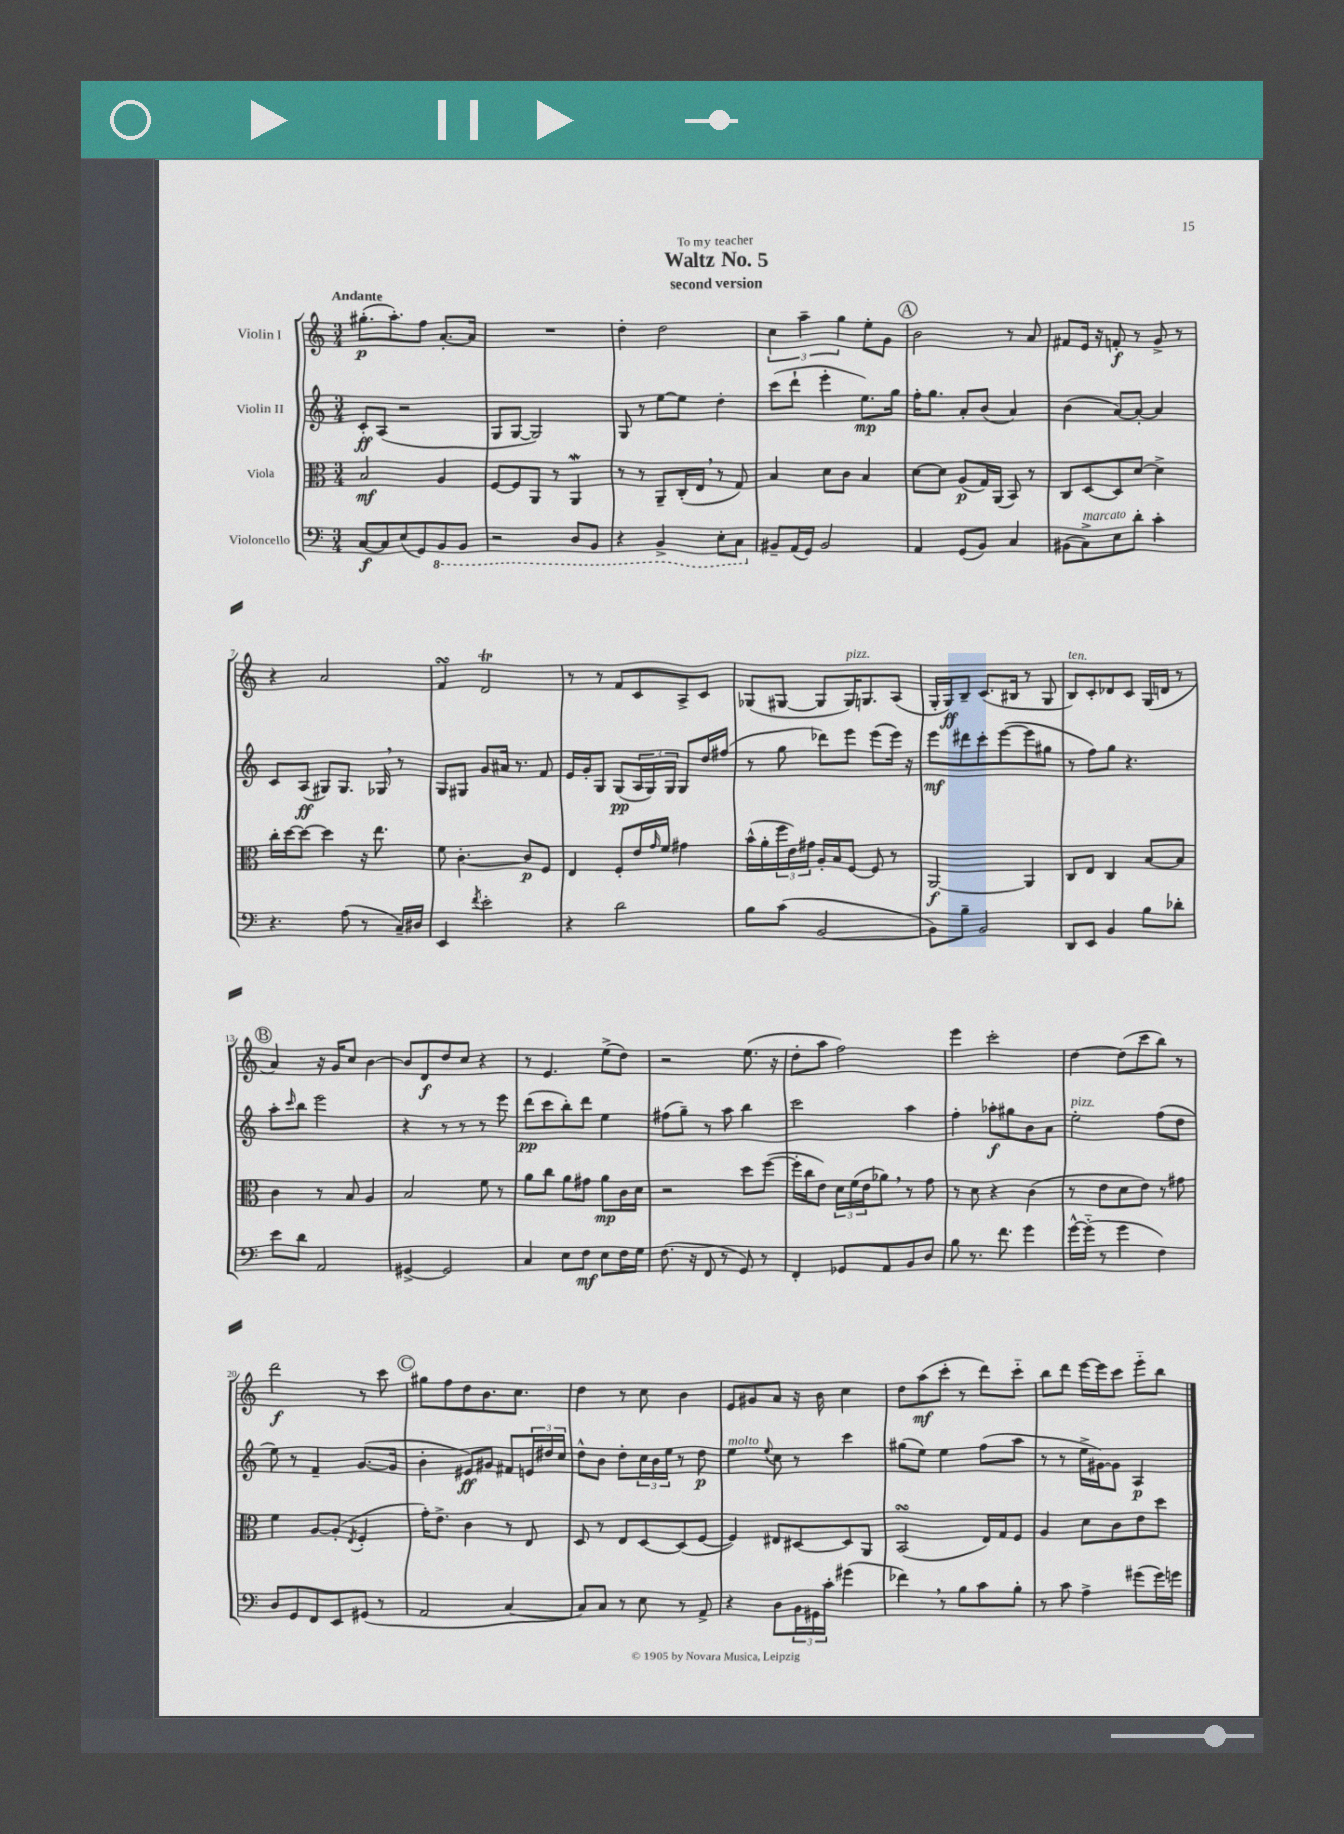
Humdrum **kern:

**kern	**kern	**kern	**kern
*staff4	*staff3	*staff2	*staff1
*clefF4	*clefC3	*clefG2	*clefG2
*k[]	*k[]	*k[]	*k[]
*M3/4	*M3/4	*M3/4	*M3/4
[8C	2B	8c'	(8.gg#'
8C]	.	(8A	.
.	.	.	8.aa')
(8E	.	2r	.
8GG)	.	.	8ff
8BBB	4A	.	[8.a'
8BBB	.	.	.
.	.	.	16a]
=	=	=	=
2r	[8F	8G	2.r
.	8F]	[8G	.
.	8AA	2G])	.
.	8r	.	.
8DD	4AA	.	.
8BBB	.	.	.
=	=	=	=
4r	8r	8G	4dd'
.	8r	8r	.
4BBB^	8AA~	[8ee	2dd
.	(16C'	8ee]	.
.	16E	.	.
8EE'	8r	4dd'	.
8CC	8G)	.	.
=	=	=	=
8BB#~	4B	(8ccc	6cc
(16AA	.	8ddd`	.
.	.	.	6aa~
16GG)	.	.	.
2BB#	8d	4eee'	.
.	.	.	6gg
.	8c	.	.
.	4B	8.ee)	8ee'
.	.	.	8g
.	.	16gg	.
=	=	=	=
4AA	[8d	16ff'	2b
.	.	8.gg	.
.	8d]	.	.
(8GG	(8A	8a'	.
8BB)	16G)	(8b	.
.	(16AA	.	.
4C	8BB)	4a)	8r
.	8r	.	8a
=	=	=	=
(8BB#	8C	(4b	8f#
8C^)	[8D	.	16e
.	.	.	16r
8E	8D]	[8a)	8f'
8d'	[8d	8a'_	8r
4c'	4d^]	4a]	8g^
.	.	.	8r
=	=	=	=
4.r	16cc'	8c	4r
.	[16dd	.	.
.	8dd_	(8A	.
.	4dd]	8G#)	2a
(8A	.	8.G#	.
8r	16r	.	.
.	8.ee	16G-	.
16C~)	.	8r	.
16D#	.	.	.
=	=	=	=
4EE	8f	8G	4f
.	[4.c'	8G#	.
8qf	.	.	.
2e'	.	8g	2d
.	.	16a#	.
.	.	8.r	.
.	8c]	.	.
.	8F	8f	.
=	=	=	=
4r	4E	16e	8r
.	.	16g'	.
.	.	8G	8r
2d	8F'	(8G	8f
.	16e	24A	8c
.	.	24G)	.
.	16qqg	.	.
.	16f	.	.
.	.	24G	.
.	4g#	8G	8A^
.	.	16dd	8c
.	.	(16ff#	.
=	=	=	=
8B	(16b^^	8r	(8G-
.	16a'	.	.
(8c	24ff	8gg	[8G#
.	24e)	.	.
.	24g#	.	.
[2BB	16A'	8ddd-)	8G#]
.	16B	.	.
.	[8F	8eee	16G#)
.	.	.	8.G
.	8F]	(8eee	.
.	8r	16eee)	(8A
.	.	16r	.
=	=	=	=
8BB])	[2AA	8eee	16G'
.	.	.	16G)
8B~	.	8ddd#	8B~
2BB	.	8ccc'	(8.c
.	.	([8eee	.
.	.	.	16B#
.	4AA]	8eee]	8r
.	.	8gg#	8G
=	=	=	=
8DD	8C	8r	8B)
8EE	8E	8ff)	8c'
4BB	4C	8gg	8d-
.	.	4.r	8c
8B	[8B	.	(16G
.	.	.	16d
8d-'	8B]	.	8r
=	=	=	=
8e	4c	8aa'	4a)
.	.	16qqccc	.
8d	.	8bb	.
2AA	8r	2eee	16r
.	.	.	16g
.	8B	.	8cc
.	4A	.	[4b
=	=	=	=
[4GG#^	2B	4r	8b]
.	.	.	8d
2GG#]	.	8r	8dd
.	.	8r	8cc
.	8f	8r	4r
.	8r	8eee	.
=	=	=	=
4C	8a	(8ddd	8r
.	8cc	8ccc	4.e
8E	8a	8bb')	.
8F	8g#	8ddd	.
8E	8a	4ee	(8ee^
16F	16c	.	8dd)
16G	16d	.	.
=	=	=	=
(8.F	2r	(8ff#	2r
.	.	8gg~)	.
16r	.	.	.
8FF	.	8r	.
8r	.	8aa	.
8GG)	8dd	4bb	(8.ee
8r	([8ff	.	.
.	.	.	16r
=	=	=	=
4FF'	16ff']	2ccc	8dd'
.	16cc	.	.
.	8e)	.	8aa
8GG-	24d	.	2ff)
.	(24f	.	.
.	24e	.	.
8AA	8a-)	.	.
8BB	8r	4aa	.
8D	8g	.	.
=	=	=	=
8B	8r	4ff'	4eee
8.r	8d	.	.
.	4r	8aa-'	2ccc'
8.f	.	.	.
.	.	8gg#	.
4g	(4c	8b	.
.	.	8a	.
=	=	=	=
[16g^^	8r	2ee'	[4dd
(16g'~]	.	.	.
8r	8e	.	.
4g	8d	.	(8dd]
.	8e)	.	8ccc
4F)	8r	(8ff	8bb)
.	8g#	8dd	8r
=	=	=	=
8D	4f	8ee)	2ddd
8GG	.	8r	.
8FF	[8A	4f~	.
8EE	(8A']	.	.
.	8qE	.	.
(8GG#	4F'	([8.g	8r
8r	.	.	8ccc
.	.	16g]	.
=	=	=	=
2AA	16g')	4b'	8gg#
.	8.e^	.	.
.	.	.	8ff
.	4c	8e#)	8dd
.	.	8g#	8.b
[4C	8r	8f#	.
.	.	.	8.cc
.	8E	24e	.
.	.	24dd#	.
.	.	24cc	.
=	=	=	=
8C])	8D	8dd^^	4dd
8C	8r	8b	.
8r	8E	8dd'	8r
8E	[8D	24cc	8cc
.	.	24b	.
.	.	24ee	.
8r	(8D]	8r	4b
8AA^	[8F	8dd	.
=	=	=	=
4r	4F])	4ee	8e
.	.	.	8g#
.	.	8qqee	.
8D	8E#	8cc	8a
24BB	[8D#	8r	16r
24GG#	.	.	.
.	.	.	16b
24c'	.	.	.
(4g#	8D#]	4ccc	4cc
.	8AA	.	.
=	=	=	=
4f-)	(2BB	(8gg#	8dd
.	.	8ee)	(8aa
8r	.	4ee	8ccc'
8B	.	.	8r
8c	16E)	(8ff	8ddd)
.	16G	.	.
8B'	8F	8aa	8ccc'~
=	=	=	=
8r	4A	8r	8bb
8c	.	8r	8ddd
4A^	8d	16ee^	[16eee
.	.	[16g#)	16eee]
.	8c	8g#]	8ccc
(8g#	8e	4A	8eee'~
16g#)	8dd	.	8bb
16g	.	.	.
==	==	==	==
*-	*-	*-	*-
